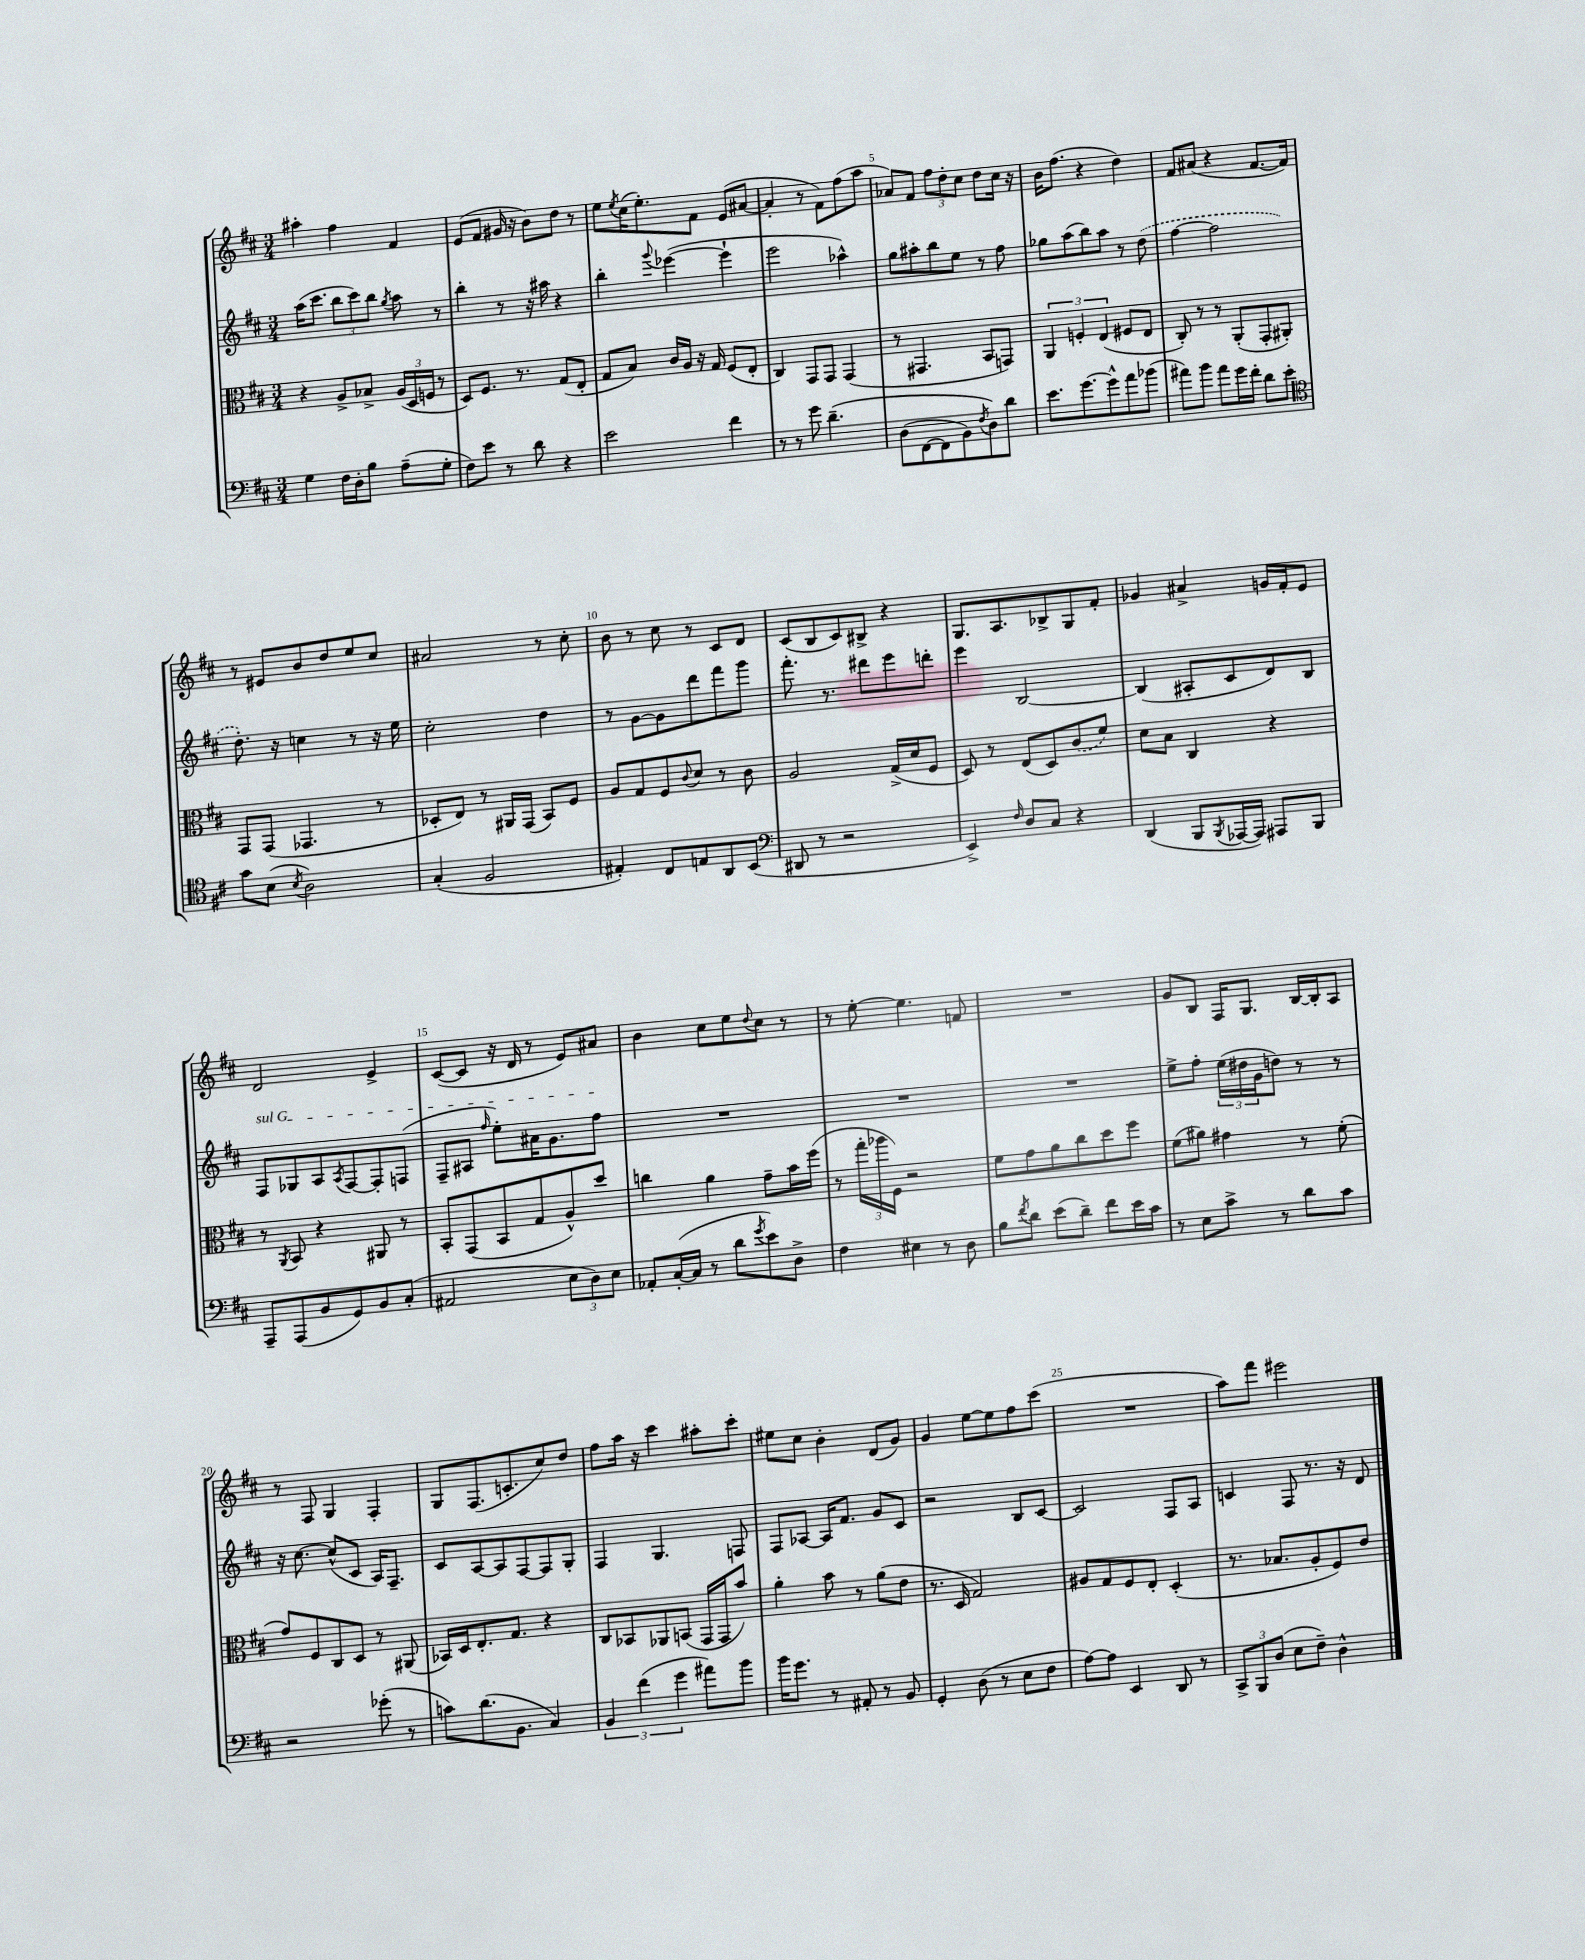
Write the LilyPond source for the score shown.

<<
\new StaffGroup <<
\new Staff = "s0" {
    \clef treble \key d \major \numericTimeSignature \time 3/4
    ais''4-. fis''4 fis'4 |
    e'8( fis'8 gis'16 r16 b'8) d''8 r8 |
    e''8 \acciaccatura { e''8 } cis''16( e''8.-.) fis'8 e'8( ais'8~ |
    ais'4-. r8 fis'8) fis''8( a''8 |
    aes'8) fis'8 \tuplet 3/2 { fis''8 d''8-. cis''8 } d''8 cis''16 r16 |
    b'16 fis''8.( r4 d''4) |
    fis'8 ais'8( r4 fis'8.~ fis'16) |
    r8 eis'8 b'8 d''8 e''8 cis''8 |
    ais'2 r8 cis''8-. |
    b'8 r8 cis''8 r8 cis'8 d'8 |
    cis'8( b8 cis'8) bis8-> r4 |
    g8. a8. bes8-> g8 fis'8-. |
    ges'4 ais'4-> g'16 fis'16-. e'8 |
    d'2 e'4-> |
    cis'8~( cis'8 r16 d'16 r8 e'8) ais'8 |
    b'4 cis''8 e''8 \appoggiatura { d''8 } cis''8 r8 |
    r8 e''8~-. e''4. f'8 |
    R2. |
    g'8 b8 fis16 g8. b16~ b16-. a8 |
    r8 fis8 g4 fis4-. |
    g8 fis8.( c'8.-. cis''8) d''8 |
    fis''8 a''16 r16 cis'''4 ais''8-. cis'''8-. |
    eis''8 cis''8 b'4-. d'8( g'8) |
    g'4 e''8~ e''8 fis''8 cis'''8( |
    R2. |
    a''8) fis'''8 eis'''2 \bar "|." |
}
\new Staff = "s1" {
    \clef treble \key d \major \numericTimeSignature \time 3/4
    a''16( cis'''8. \tuplet 3/2 { b''8 cis'''8) b''8 } \acciaccatura { g''8 } a''8 r8 |
    b''4-. r8 r16 ais''16 r4 |
    b''4-. \appoggiatura { g'''8 } ees'''4~( ees'''4-! |
    e'''2 aes''4-^) |
    g''8 ais''8-. b''8 e''8 r8 fis''8 |
    ges''8 a''8( b''8) a''8 r8 \once \slurDashed d''8( |
    fis''4~ fis''2 |
    d''8.-.) r16 c''4 r8 r16 e''16 |
    cis''2-. d''4 |
    r8 g'8~ g'8 d'''8 fis'''8 g'''8 |
    fis'''8.-. r8. dis'''8 e'''8 d'''8-. |
    e'''4 b2~ |
    b4( ais8-. cis'8 d'8) b8 |
    \once \override TextSpanner.bound-details.left.text = \markup { \italic "sul G" } fis8\startTextSpan ges8 a8 \acciaccatura { a8 } fis8~ fis8-. f8( |
    fis8-- ais8 \grace { fis''16 } e''8-.) ais'16 g'8. fis''8\stopTextSpan |
    R2. |
    R2. |
    R2. |
    e''8-> fis''8-. \tuplet 3/2 { e''16( dis''16 g'16 } d''8) r8 r8 |
    r16 cis''8.~ cis''8-^( cis'8 a16) fis8.-- |
    cis'8 a8~ a8 fis8~ fis8 g8-. |
    fis4 g4. f8 |
    fis8 aes8~ aes16 fis'8. g'8 cis'8 |
    r2 b8 cis'8~ |
    cis'2 fis8 a8 |
    c'4 fis8 r8. r16 d'8 \bar "|." |
}
\new Staff = "s2" {
    \clef alto \key d \major \numericTimeSignature \time 3/4
    r4 a8-> bes8-> \tuplet 3/2 { a16( d16 f16 } r8 |
    d8) fis8. r8. g8( e8-. |
    g8 b8) cis'16 a16 r16 g16 fis8( e8-. |
    cis4) g,8 g,8 g,4( |
    r8 gis,4. b,8 g,8) |
    \tuplet 3/2 { a,4 f4-. e4( } fis8 e8 |
    cis8-.) r8 r8 a,8-.( g,8-. ais,8-.) |
    g,8 g,8( ges,4. r8 |
    des8-. e8) r8 ais,16 g,16( b,8) fis8 |
    a8 g8 fis8 \appoggiatura { cis'8 } d'8 r8 cis'8 |
    a2 g16->( d'16 fis8 |
    d8) r8 e8( d8) \once \slurDashed cis'8( fis'8) |
    d'8 b8 cis4 r4 |
    r8 \acciaccatura { a,8 } b,8 r4 ais,8 r8 |
    b,8-. g,8( b,8 g8 a8-^) d''8 |
    c''4 a'4 g'8-- b'16 fis''16( |
    r8 \tuplet 3/2 { g''16-. aes''16 fis16) } r2 |
    fis'8 g'8 a'8 cis''8 d''8 fis''8 |
    fis'8( ais'8) gis'4 r8 fis'8-.( |
    g'8) fis8 cis8 d8 r8 ais,8( |
    bes,16) d16 e8.-. g8. r4 |
    cis8 bes,8 aes,8 b,8( g,16 g,16 b'8) |
    a'4-. b'8 r8 a'8( e'8 |
    r8. d16 g2) |
    ais8 g8 fis8 e8-. d4-.( |
    r8. bes8. a8-. fis8) e'8 \bar "|." |
}
\new Staff = "s3" {
    \clef bass \key d \major \numericTimeSignature \time 3/4
    g4 fis16 d16-. b8 a8--( g8-. |
    fis8) e'8 r8 d'8 r4 |
    e'2 fis'4 |
    r8 r8 g'8 d'4.--\( |
    d8( fis,8~ fis,8 b,8) \acciaccatura { fis8 } d8\) d'8 |
    e'8. g'8.~ g'8-^ a'8 bes'8( |
    ais'8) b'8 ais'8 g'16 fis'16-. d'8 e'8-. |
    \clef tenor g'8 b8( \acciaccatura { b8 } a2) |
    g4-.( fis2 |
    eis4-.) cis8 e8 a,8 b,8( |
    \clef bass dis,8 r8 r2 |
    e,4->) \grace { fis16 } d8 cis8 r4 |
    d,4( b,,8 \acciaccatura { b,,8 } aes,,16~ aes,,16) ais,,8 b,,8 |
    a,,8-- a,,8( b,8 g,8) b,8 cis8-.( |
    ais,2 \tuplet 3/2 { e8 d8) e8 } |
    aes,8-. cis16~-.( cis16 r8 d'8 \acciaccatura { g'8 } e'8) d8-> |
    fis4 eis4 r8 d8 |
    b8 \acciaccatura { fis'8 } d'8 e'8( d'8--) fis'8 e'16 cis'16 |
    r8 e8 cis'8-> r8 d'8 cis'8 |
    r2 ges'8-.( r8 |
    c'8) d'8.( b,8. cis4) |
    \tuplet 3/2 { b,4 fis'4( g'4 } ais'8) b'8 |
    b'16 g'8. r8 ais,8-. r8 b,8 |
    g,4-. d8( r8 e8 fis8 |
    a8~) a8 e,4 d,8 r8 |
    \tuplet 3/2 { cis,8-> b,,8 d8( } e8 fis8--) d4-^ \bar "|." |
}
>>
>>
\layout { \context { \Score \override BarNumber.break-visibility = ##(#f #t #t) barNumberVisibility = #(every-nth-bar-number-visible 5) } }
